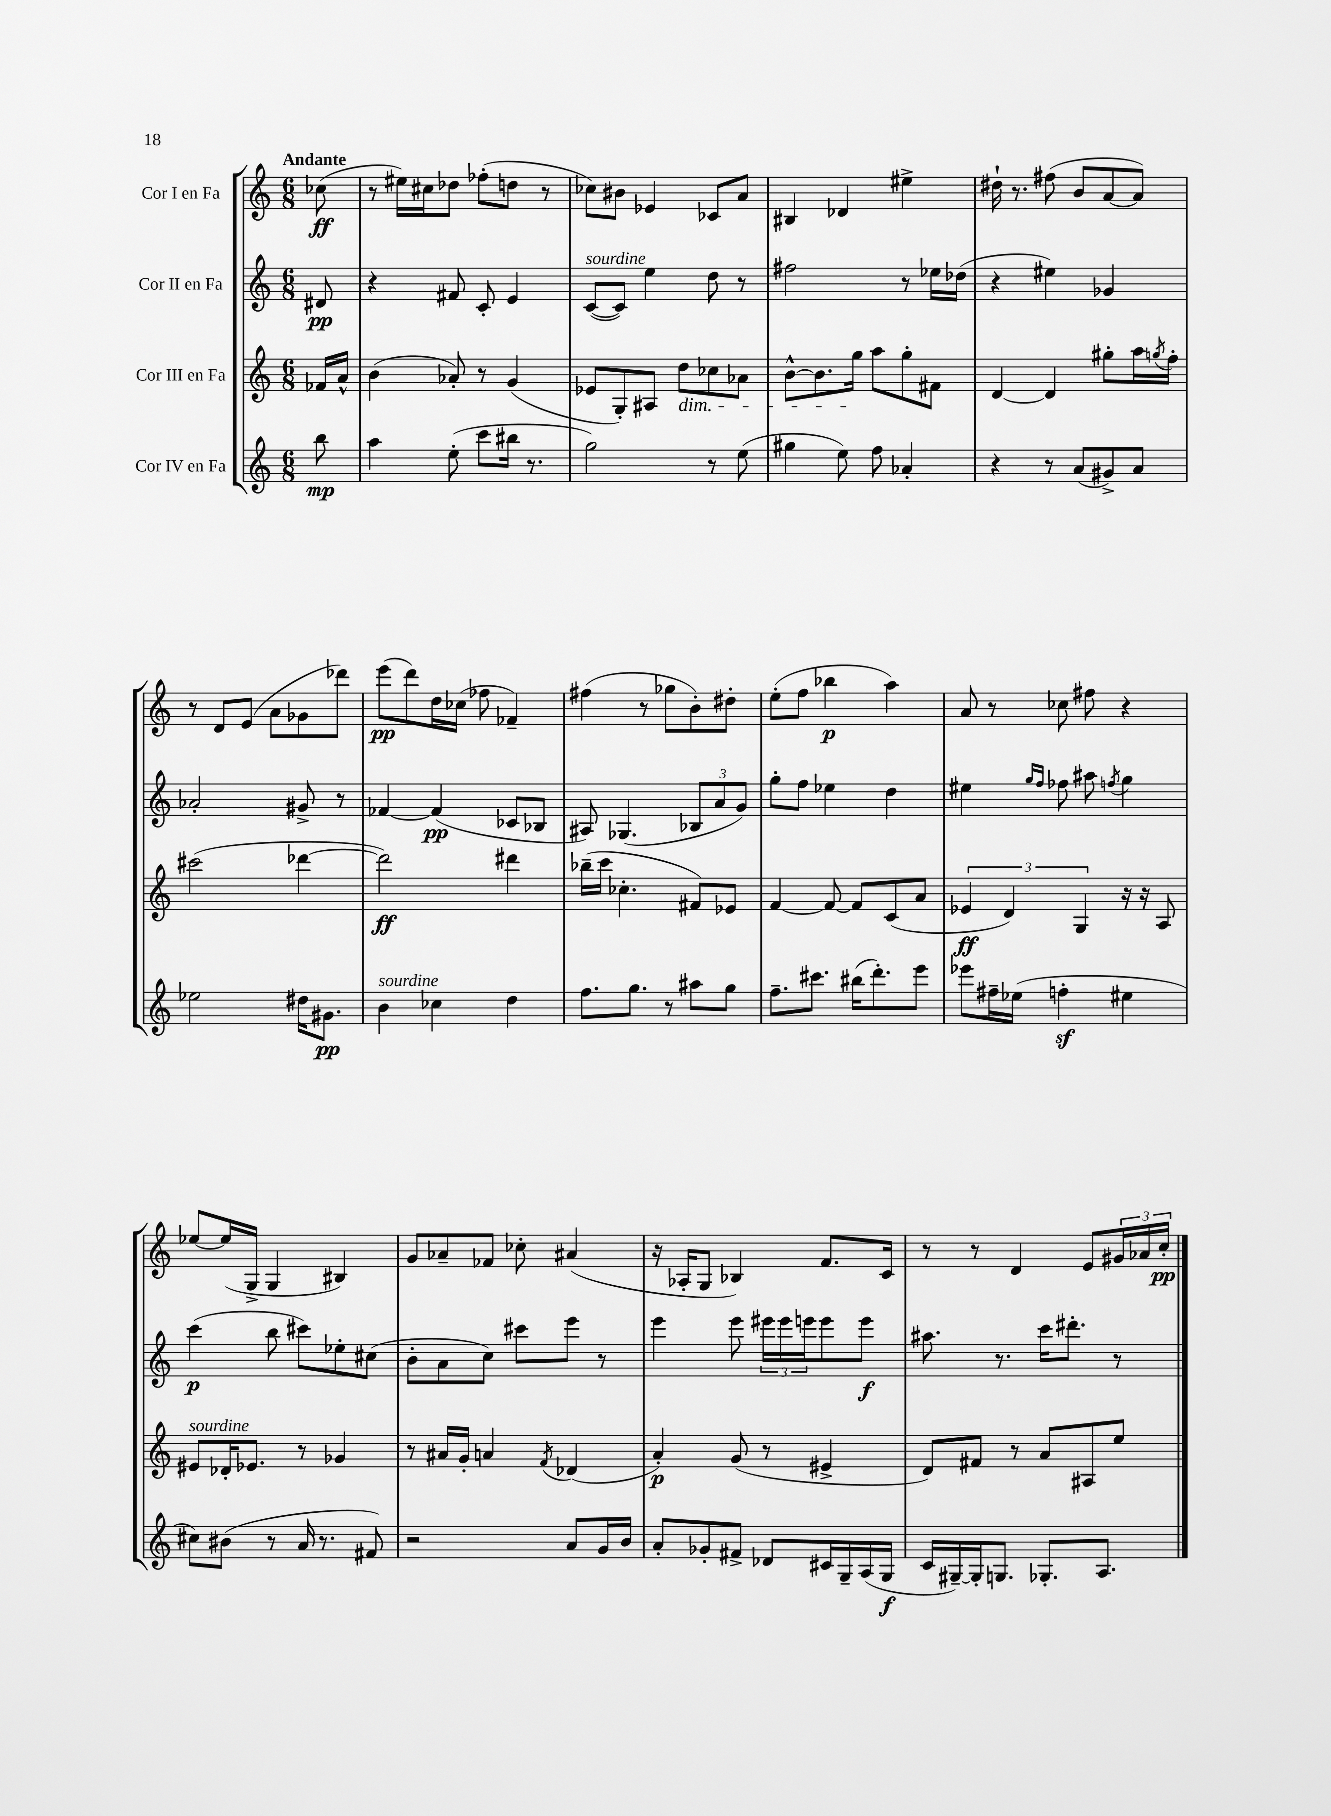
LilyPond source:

<<
\new StaffGroup <<
\new Staff = "s0" \with { instrumentName = "Cor I en Fa" } {
    \clef treble \key c \major \numericTimeSignature \time 6/8 \partial 8 \tempo "Andante"
    ces''8\ff( |
    r8 eis''16) cis''16 des''8 fes''8-.( d''8 r8 |
    ces''8) bis'8 ees'4 ces'8 a'8 |
    bis4 des'4 eis''4-> |
    dis''16-! r8. fis''8( b'8 a'8~ a'8) |
    r8 d'8 e'8( a'8 ges'8 des'''8) |
    e'''8\pp( d'''8) d''16 ces''16( fes''8 fes'4--) |
    fis''4( r8 ges''8 b'8-.) dis''8-. |
    e''8-.( f''8 bes''4\p a''4) |
    a'8 r8 ces''8 fis''8 r4 |
    ees''8~ ees''16( g16-> g4 bis4) |
    g'8 aes'8-- fes'8 ces''8-. ais'4( |
    r16 aes16-. g8 bes4) f'8. c'16 |
    r8 r8 d'4 e'8 \tuplet 3/2 { gis'16 aes'16 c''16-.\pp } \bar "|." |
}
\new Staff = "s1" \with { instrumentName = "Cor II en Fa" } {
    \clef treble \key c \major \numericTimeSignature \time 6/8 \partial 8
    dis'8\pp |
    r4 fis'8 c'8-. e'4 |
    c'8~^\markup { \italic "sourdine" }( c'8) e''4 d''8 r8 |
    fis''2 r8 ees''16 des''16( |
    r4 eis''4) ges'4 |
    aes'2-. gis'8-> r8 |
    fes'4~ fes'4\pp( ces'8 bes8 |
    ais8) ges4.( \tuplet 3/2 { bes8 a'8 g'8) } |
    g''8-. f''8 ees''4 d''4 |
    eis''4 \grace { g''16 f''16 } fes''8 ais''8 \acciaccatura { f''8 } g''4 |
    c'''4\p( b''8 cis'''8) ees''8-. cis''8( |
    b'8-. a'8 c''8) cis'''8 e'''8 r8 |
    e'''4 e'''8 \tuplet 3/2 { eis'''16 eis'''16 e'''16 } e'''8 e'''8\f |
    ais''8. r8. c'''16 dis'''8.-. r8 \bar "|." |
}
\new Staff = "s2" \with { instrumentName = "Cor III en Fa" } {
    \clef treble \key c \major \numericTimeSignature \time 6/8 \partial 8
    fes'16 a'16-^ |
    b'4( aes'8-.) r8 g'4( |
    ees'8 g8-.) ais8 d''8\dim ces''8 aes'8 |
    b'8~-^ b'8. g''16\! a''8 g''8-. fis'8 |
    d'4~ d'4 gis''8-. a''16 \acciaccatura { g''8 } f''16-. |
    cis'''2( des'''4~ |
    des'''2\ff) dis'''4 |
    bes''16--( c'''16 ces''4.-. fis'8) ees'8 |
    f'4~ f'8~ f'8 c'8( a'8 |
    \tuplet 3/2 { ees'4\ff d'4) g4 } r16 r16 a8 |
    eis'8^\markup { \italic "sourdine" } des'16-. ees'8. r8 ges'4 |
    r8 ais'16 g'16-. a'4 \acciaccatura { f'8 } des'4( |
    a'4-.\p) g'8( r8 eis'4-> |
    d'8) fis'8 r8 a'8 ais8 e''8 \bar "|." |
}
\new Staff = "s3" \with { instrumentName = "Cor IV en Fa" } {
    \clef treble \key c \major \numericTimeSignature \time 6/8 \partial 8
    b''8\mp |
    a''4 e''8-.( c'''8 bis''16 r8. |
    g''2) r8 e''8( |
    gis''4 e''8) f''8 aes'4-. |
    r4 r8 a'8( gis'8->) a'8 |
    ees''2 dis''16 gis'8.\pp |
    b'4^\markup { \italic "sourdine" } ces''4 d''4 |
    f''8. g''8. r8 ais''8 g''8 |
    f''8.-- cis'''8. bis''16( d'''8.-.) e'''8 |
    ees'''8 fis''16-- ees''16( f''4-.\sf eis''4 |
    cis''8) bis'8( r8 a'16 r8. fis'8) |
    r2 a'8 g'16 b'16 |
    a'8-. ges'8-. fis'8-> des'8 cis'16 g16-- a16( g16\f |
    c'16 gis16~--) gis16-. g8. ges8.-. a8. \bar "|." |
}
>>
>>
\layout { \context { \Score \remove "Bar_number_engraver" } }
